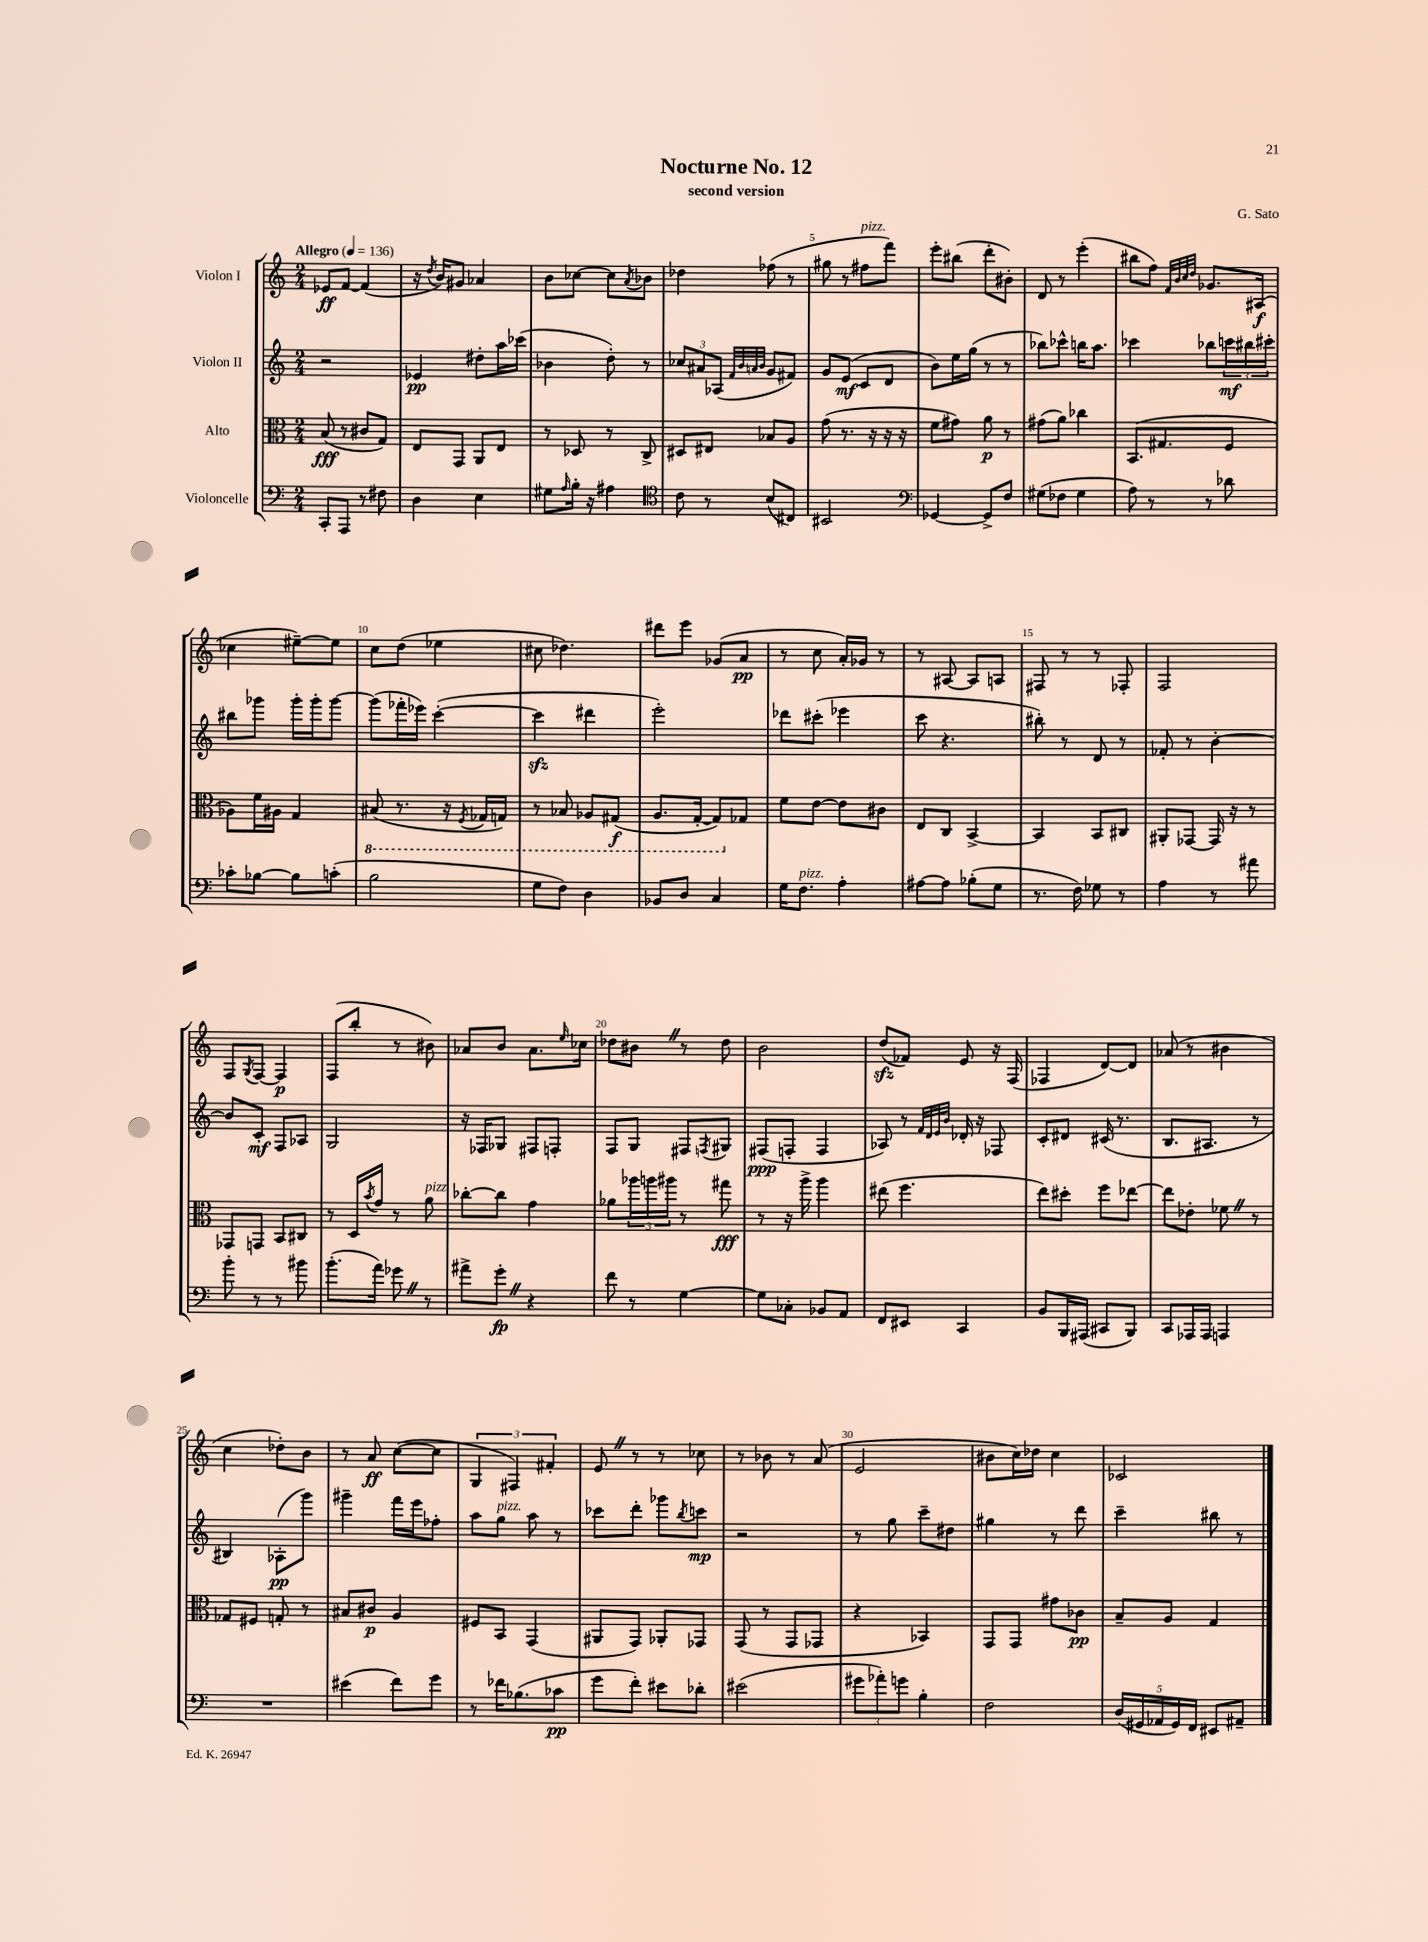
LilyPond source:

\header { title = "Nocturne No. 12" composer = "G. Sato" subtitle = "second version" }
<<
\new StaffGroup <<
\new Staff = "s0" \with { instrumentName = "Violon I" } {
    \clef treble \key c \major \numericTimeSignature \time 2/4 \tempo "Allegro" 4 = 136
    ees'8\ff f'8~ f'4( |
    r16 \acciaccatura { d''8 } b'16) gis'8 aes'4 |
    b'8 ces''8~ ces''8 \acciaccatura { a'8 } bes'8 |
    des''4 fes''8( r8 |
    gis''8 r8 fis''8^\markup { \italic "pizz." } f'''8) |
    e'''8-. bis''8( d'''8-. bis'8-.) |
    d'8 r8 e'''4-.( |
    bis''8 f''8) \grace { f'32 b'32 c''32 d''32 } ges'8. ais16\f( |
    ces''4 eis''8~--) eis''8 |
    c''8 d''8( ees''4 |
    cis''8 des''4.) |
    dis'''8 e'''8 ges'8( a'8\pp |
    r8 c''8 a'16-.) ges'16 r8 |
    r8 ais8~ ais8 a8 |
    fis8 r8 r8 fes8-. |
    f2 |
    f8 \acciaccatura { g8 } f8~ f4\p |
    f8( b''8-. r8 bis'8) |
    aes'8 b'8 aes'8. \grace { e''16 } ces''16 |
    des''8 bis'8 \once \override BreathingSign.text = \markup { \musicglyph "scripts.caesura.straight" } \breathe r8 des''8 |
    b'2 |
    d''8\sfz( fes'8) e'8 r16 f16( |
    fes4 d'8~) d'8 |
    aes'8( r8 bis'4 |
    c''4 des''8-.) b'8 |
    r8 a'8\ff c''8~( c''8 |
    \tuplet 3/2 { g4 fis4) fis'4-. } |
    e'8 \once \override BreathingSign.text = \markup { \musicglyph "scripts.caesura.straight" } \breathe r8 r8 ces''8 |
    r8 bes'8 r8 a'8( |
    e'2 |
    bis'8 c''16) des''16 c''4 |
    ces'2 \bar "|." |
}
\new Staff = "s1" \with { instrumentName = "Violon II" } {
    \clef treble \key c \major \numericTimeSignature \time 2/4
    r2 |
    ees'4\pp dis''8-. a''16 ces'''16( |
    bes'4 d''8-.) r8 |
    \tuplet 3/2 { ces''8 ais'8 aes8( } \grace { f'32 b'32 a'32 b'32 } g'8 fis'8) |
    g'8 e'8\mf( c'8 d'8 |
    b'8) e''16 g''16( r8 r8 |
    bes''8) ces'''8-^ b''16 a''8. |
    ces'''4 bes''8 \tuplet 3/2 { c'''16\mf bis''16 cis'''16-. } |
    bis''8 ges'''8 ges'''16-. ges'''16-. ges'''8~ |
    ges'''8( fes'''16-. ees'''16) c'''4~-.( |
    c'''4\sfz dis'''4 |
    e'''2-.) |
    des'''8 cis'''8-.( ees'''4 |
    c'''8 r4. |
    bis''8-.) r8 d'8 r8 |
    fes'8-. r8 b'4~-. |
    b'8 c'8-.\mf f8 aes8 |
    g2 |
    r16 fes16 ges8 fis8 f8-. |
    f8 g8 fis8 \acciaccatura { f8 } gis8 |
    fis8\ppp( f8-. f4 |
    aes8) r8 \grace { f'32 d'32 e'32 b'32 } des'16-. r16 fes8 |
    c'8-. dis'8 cis'16( r8. |
    b8. ais8. r8 |
    bis4) aes8-.\pp( g'''8) |
    gis'''4-- f'''16 e'''16 fes''8-. |
    a''8 g''8^\markup { \italic "pizz." } a''8 r8 |
    ces'''8 d'''8-. ges'''8 \acciaccatura { b''8 } c'''8\mp |
    r2 |
    r8 g''8 c'''8-- dis''8 |
    gis''4 r8 d'''8 |
    c'''4-- bis''8 r8 \bar "|." |
}
\new Staff = "s2" \with { instrumentName = "Alto" } {
    \clef alto \key c \major \numericTimeSignature \time 2/4
    b8\fff( r8 cis'8 g8) |
    e8 g,8 a,8 e8 |
    r8 des8 r8 c8-> |
    dis8 eis8 bes8 a8 |
    g'8( r8. r16 r16 r16 |
    f'8 gis'8) a'8\p r8 |
    gis'8( a'8) ces''4 |
    b,8.( gis8. f8 |
    aes8) f'16 ais16 g4 |
    \ottava #-1 bis,8( r8. r16 \acciaccatura { f,8 } ges,16 g,16) |
    r8 bes,8 aes,8 gis,8\f( |
    a,8. g,16~-. g,8) \ottava #0 ges8 |
    f'8 e'8~ e'8 cis'8 |
    e8 c8 b,4~-> |
    b,4 b,8 cis8 |
    ais,8-. ges,8~ ges,16 r16 r8 |
    ges,8 g,8 b,8 cis8 |
    r8 d16 \acciaccatura { b'8 } g'16 r8 a'8^\markup { \italic "pizz." } |
    ces''8~-. ces''8 g'4 |
    aes'8 \tuplet 3/2 { aes''16 a''16 ais''16 } r8 gis''8\fff |
    r8 r16 a''16-> a''4 |
    eis''8( f''4. |
    e''8) dis''8-. f''8 ees''8~ |
    ees''8 ees'8-. fes'8 \once \override BreathingSign.text = \markup { \musicglyph "scripts.caesura.straight" } \breathe r8 |
    ges8 fis8 g8-. r8 |
    bis8 cis'8\p a4 |
    fis8 b,8 g,4( |
    ais,8 g,8) aes,8-. ges,8 |
    g,8( r8 g,8 ges,8 |
    r4 bes,4) |
    g,8 g,8 gis'8 ces'8\pp |
    b8-- a8 g4 \bar "|." |
}
\new Staff = "s3" \with { instrumentName = "Violoncelle" } {
    \clef bass \key c \major \numericTimeSignature \time 2/4
    c,8-. a,,8 r8 fis8 |
    d4 e4 |
    gis8 \grace { a16 } b16-. r16 ais4 |
    \clef tenor c'8 r8 b8( cis8) |
    bis,2 |
    \clef bass ges,4~ ges,8-> f8 |
    gis8( fes8 gis4 |
    a8) r8 r8 des'8 |
    ces'8-. bes8~ bes8 c'8-.( |
    b2 |
    g8 f8) d4 |
    bes,8 d8 c4 |
    g16 f8.^\markup { \italic "pizz." } a4-. |
    ais8~ ais8 bes8-.( g8 |
    r8. f16) ges8 r8 |
    a4 r8 ais'8 |
    b'8-. r8 r8 bis'8 |
    b'8.-.( a'16) ges'8 \once \override BreathingSign.text = \markup { \musicglyph "scripts.caesura.straight" } \breathe r8 |
    ais'8-> g'8-.\fp \once \override BreathingSign.text = \markup { \musicglyph "scripts.caesura.straight" } \breathe r4 |
    f'8 r8 g4~ |
    g8 ces8-. bes,8 a,8 |
    f,8 eis,8 c,4 |
    b,8 b,,16 ais,,16( cis,8 b,,8) |
    c,8 aes,,16 aes,,16 a,,4 |
    R2 |
    eis'4( f'8) g'8 |
    r8 fes'16 bes8.( ces'8\pp |
    g'8 f'8-.) eis'8 des'8-. |
    eis'2( |
    \tuplet 3/2 { gis'8 aes'8-.) g'8 } b4-. |
    f2 |
    \tuplet 5/4 { d16( gis,16 aes,16 gis,16) f,16 } eis,8 ais,8-- \bar "|." |
}
>>
>>
\layout { \context { \Score \override BarNumber.break-visibility = ##(#f #t #t) barNumberVisibility = #(every-nth-bar-number-visible 5) } }
